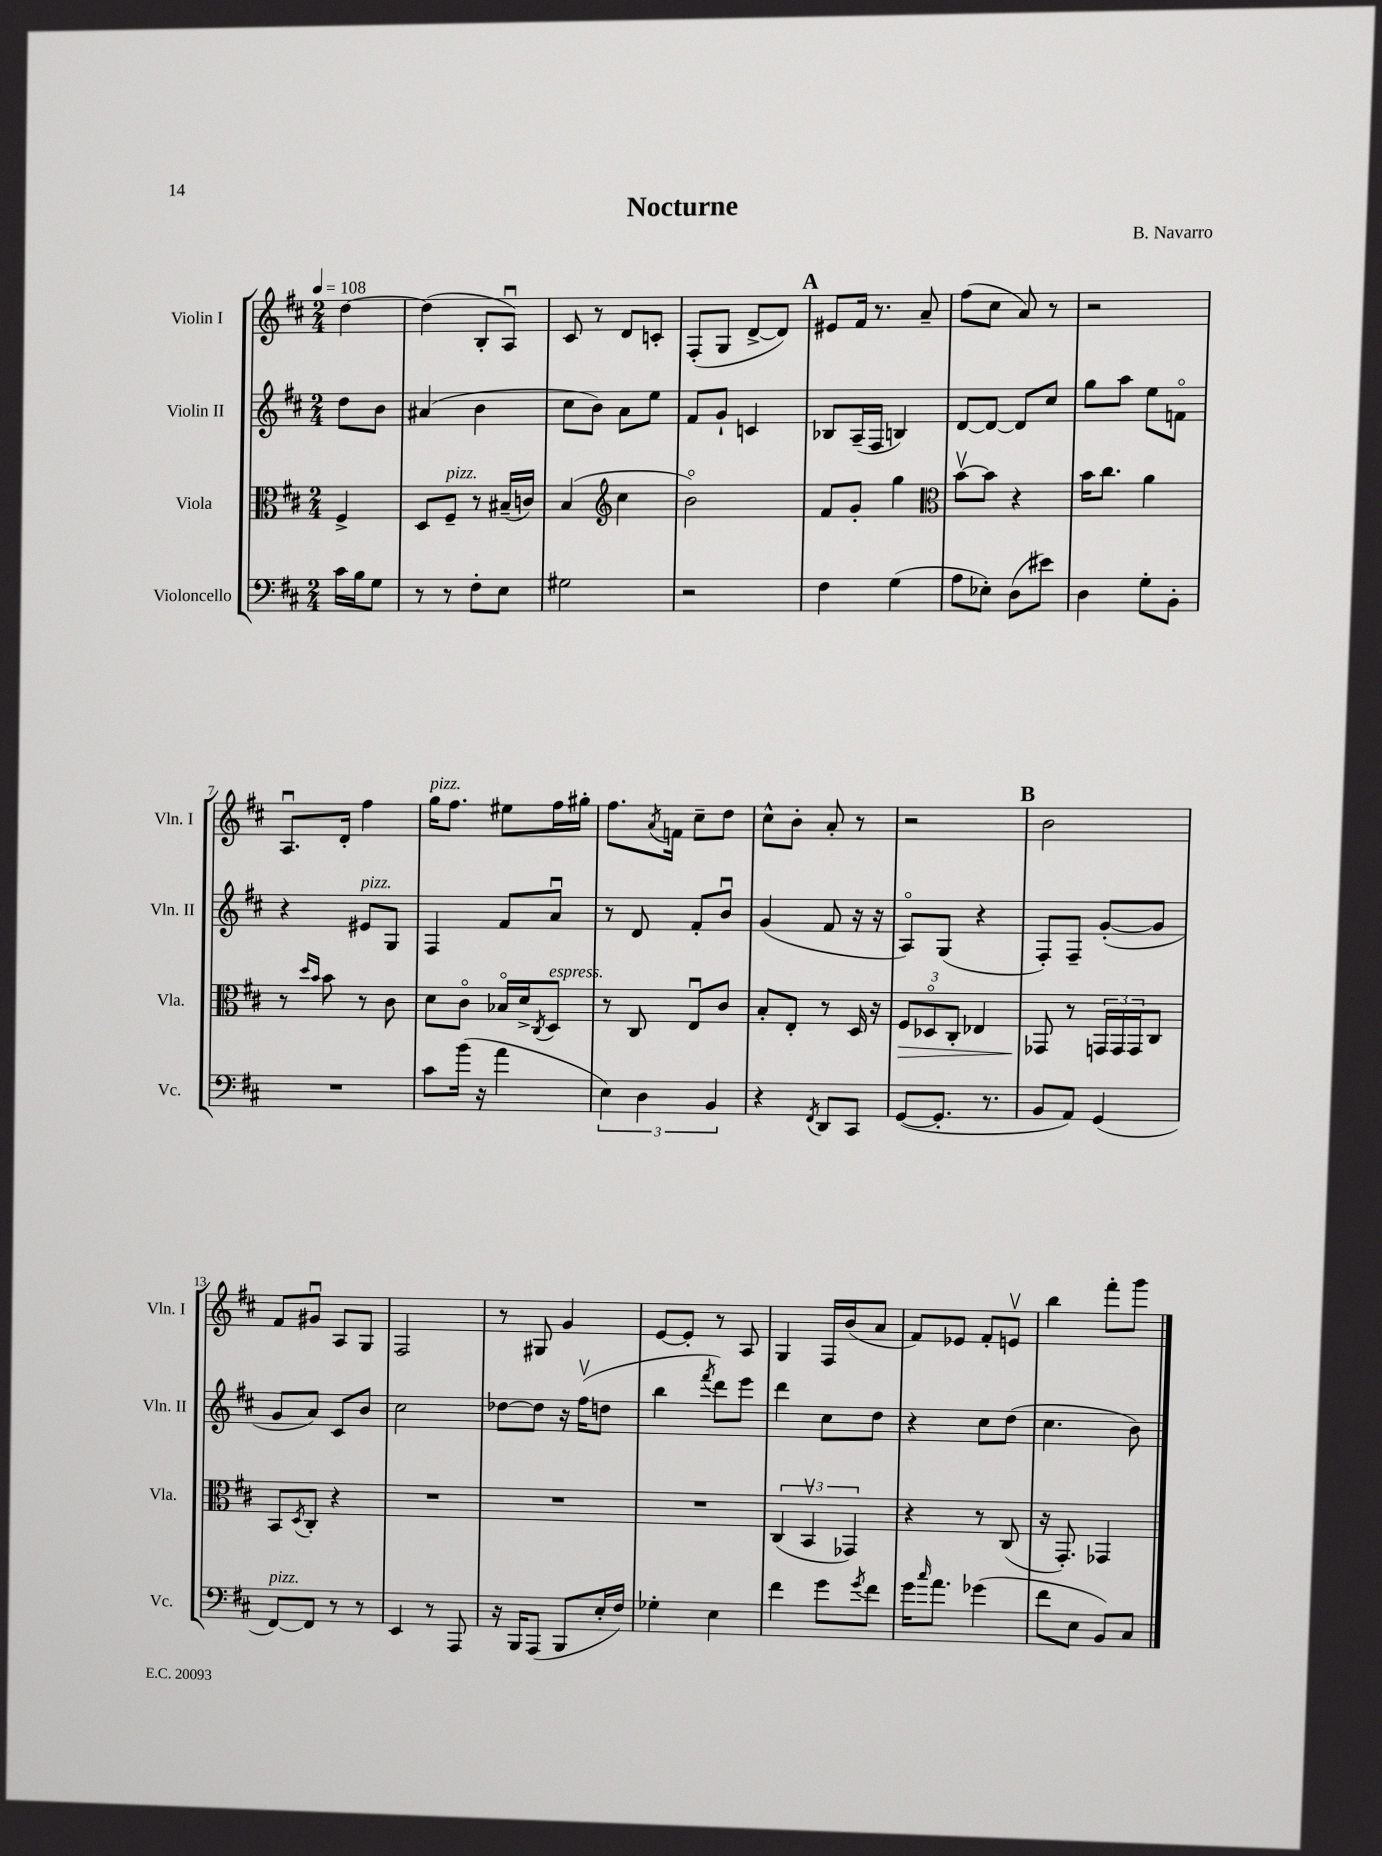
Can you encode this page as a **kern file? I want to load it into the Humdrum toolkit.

**kern	**kern	**kern	**kern
*staff4	*staff3	*staff2	*staff1
*clefF4	*clefC3	*clefG2	*clefG2
*k[f#c#]	*k[f#c#]	*k[f#c#]	*k[f#c#]
*M2/4	*M2/4	*M2/4	*M2/4
*MM108	*MM108	*MM108	*MM108
16c#	4F#^	8dd	[4dd
16B	.	.	.
8G	.	8b	.
=	=	=	=
8r	8D	(4a#	(4dd]
8r	8F#~	.	.
8F#'	8r	4b	8B'
8E	(16B#~	.	8Au)
.	16c)	.	.
=	=	=	=
2G#	(4B	8cc#	8c#
.	.	8b)	8r
*	*clefG2	*	*
.	4cc#	8a	8d
.	.	8ee	8c'
=	=	=	=
2r	2bo)	8f#	(8F#'
.	.	8g`	8G
.	.	4c	[8d^
.	.	.	8d])
=	=	=	=
4F#	8f#	8B-	8e#
.	8g'	(16A~	16f#
.	.	16F#	8.r
(4G	4gg	4B)	.
.	.	.	8a~
=	=	=	=
*	*clefC3	*	*
8A	[8bv	[8d	(8ff#
8E-')	8b]	8d_	8cc#
(8D	4r	8d]	8a)
8e#)	.	8cc#	8r
=	=	=	=
4D	16b	8gg	2r
.	8.cc#	.	.
.	.	8aa	.
8G'	4a	8ee	.
8BB'	.	8fo	.
=	=	=	=
2r	8r	4r	8.Au
.	16qqdd	.	.
.	16qqb	.	.
.	8b	.	.
.	.	.	16d'
.	8r	8e#	4ff#
.	8c#	8G	.
=	=	=	=
8c#	8d	4F#	16gg
.	.	.	8.ff#
(16b	8c#o	.	.
16r	.	.	.
4a	16B-o	8f#	8ee#
.	16d^	.	.
.	8qC#	.	.
.	8D	8au	16ff#
.	.	.	16gg#'
=	=	=	=
6E)	8r	8r	8.ff#
.	8C#	8d	.
6D	.	.	.
.	.	.	8qa
.	.	.	16f
.	8Eu	8f#'	8cc#~
6BB	.	.	.
.	8c#	8bu	8dd
=	=	=	=
4r	8B'	(4g	8cc#^^
.	8E'	.	8b'
8qFF#	.	.	.
8DD	8r	8f#	8a'
8CC#	16D	16r	8r
.	16r	16r	.
=	=	=	=
([8GG	12F#	8Ao)	2r
.	12D-o	.	.
8.GG']	.	(8G	.
.	12C#'	.	.
.	4E-	4r	.
8.r	.	.	.
=	=	=	=
8BB	8GG-	8F#')	2b
8AA)	8r	8F#~	.
(4GG	24GG	([8g'	.
.	24GG	.	.
.	24GG	.	.
.	8C#	8g]	.
=	=	=	=
[8FF#)	8BB	8g	8f#
.	8qD	.	.
8FF#]	8C#'	8a)	8g#u
8r	4r	8c#	8A
8r	.	8b	8G
=	=	=	=
4EE	2r	2cc#	2F#
8r	.	.	.
8AAA	.	.	.
=	=	=	=
16r	2r	[8dd-	8r
16BBB	.	.	.
(8AAA	.	8dd-]	8G#
8BBB	.	16r	4g
.	.	(16ff#v	.
16E'	.	8dd	.
16F#)	.	.	.
=	=	=	=
4G-'	2r	4bb	[8e
.	.	.	8e']
.	.	8qfff#	.
4E	.	8ddd)	8r
.	.	8eee	8A
=	=	=	=
4f#	(6C#	4ddd	4G
.	6BBv	.	.
8g	.	8cc#	16F#
.	.	.	(16b
.	6GG-)	.	.
8qg	.	.	.
8f#	.	8dd	8a
=	=	=	=
16g	4r	4r	8f#)
16qqcc#	.	.	.
8.a	.	.	.
.	.	.	8e-
(4g-	8r	8cc#	8f#'
.	(8C#	(8dd	8ev
=	=	=	=
8f#	16r	4.cc#	4bb
.	8.GG')	.	.
8E	.	.	.
8BB)	4GG-	.	8fff#'
8C#	.	8b)	8ggg
==	==	==	==
*-	*-	*-	*-
